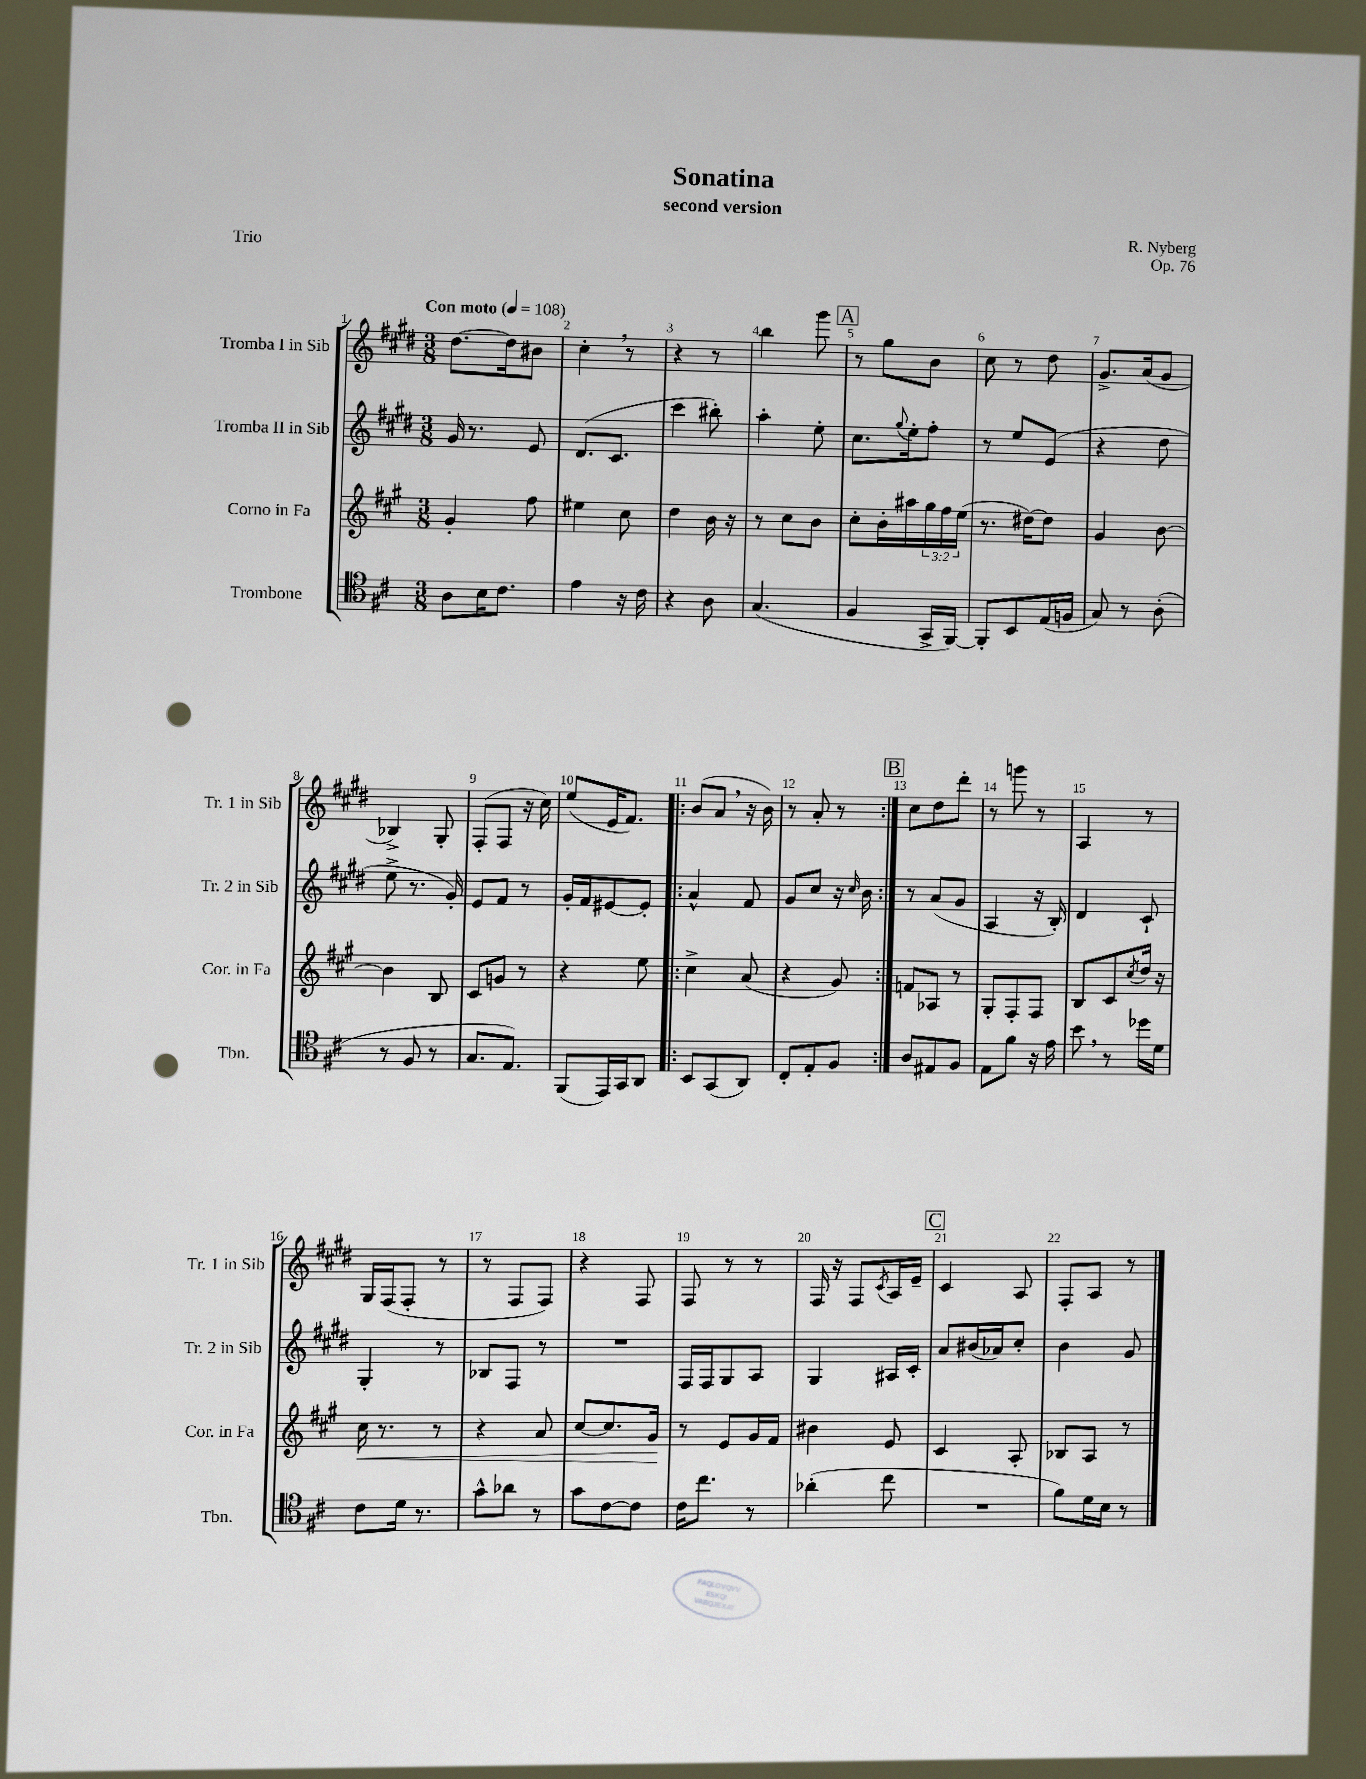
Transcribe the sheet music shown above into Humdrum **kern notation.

**kern	**kern	**dynam	**kern	**kern
*part4	*part3	*part3	*part2	*part1
*staff4	*staff3	*staff3	*staff2	*staff1
*I"Trombone	*I"Corno in Fa	*	*I"Tromba II in Sib	*I"Tromba I in Sib
*I'Tbn.	*I'Cor. in Fa	*	*I'Tr. 2 in Sib	*I'Tr. 1 in Sib
*clefC4	*clefG2	*	*clefG2	*clefG2
*k[f#c#]	*k[f#c#g#]	*	*k[f#c#g#d#]	*k[f#c#g#d#]
*M3/8	*M3/8	*	*M3/8	*M3/8
*MM108	*MM108	*	*MM108	*MM108
=1	=1	=1	=1	=1
!	!	!	!	!LO:TX:a:B:t=Con moto
8A\L	4g#'/	.	16g#/	[8.dd#\L
.	.	.	8.r	.
16B\K	.	.	.	.
8.c#\J	.	.	.	16dd#\k]
.	8ff#\	.	8e/	8b#X\J
=2	=2	=2	=2	=2
4e\	4ee#X\	.	(8.d#/L	4cc#',\
.	.	.	8.c#/J	.
16r	8cc#\	.	.	8r
16c#\	.	.	.	.
=3	=3	=3	=3	=3
4r	4dd\	.	4ccc#\	4r
8A\	16b\	.	8bb#X'\)	8r
.	16r	.	.	.
=4	=4	=4	=4	=4
(4.G/	8r	.	4aa'\	4bb\
.	8cc#\L	.	.	.
.	8b\J	.	8ee'\	8ggg#\
!!LO:REH:place=s1:t=A
=5	=5	=5	=5	=5
4F#/	8cc#'\L	.	8.cc#\L	8r
.	16b'\L	.	.	8gg#\L
.	.	.	8qqgg#/	.
.	16aa#X\	.	16ee'\k	.
16GG^/LL	24gg#\	.	8ff#'\J	8b\J
.	24ff#\	.	.	.
[16FF#/JJ)	.	.	.	.
.	(24ee\JJ	.	.	.
=6	=6	=6	=6	=6
8FF#'/L]	8.r	.	8r	8cc#\
8BB/	.	.	8ee/L	8r
.	[16dd#X\KL)	.	.	.
(16E/L	8dd#\J]	.	(8e/J	8dd#\
16Fn/JJ	.	.	.	.
=7	=7	=7	=7	=7
8G/)	4g#/	.	4r	8.g#^/L
8r	.	.	.	.
.	.	.	.	(16a/k
(8A'\	[8b\	.	8dd#\	8g#/J
!!LO:LB:g=z
=8	=8	=8	=8	=8
8r	4b\]	.	8ee^\	4B-X^/)
8F#/	.	.	8.r	.
8r	8B/	.	.	8G#'/
.	.	.	16g#'/)	.
=9	=9	=9	=9	=9
8.G/L	8c#/L	.	8e/L	(8F#'/L
.	8gn/J	.	8f#/J	8F#/J
8.E/J)	.	.	.	.
.	8r	.	8r	16r
.	.	.	.	16cc#\)
=10	=10	=10	=10	=10
(8FF#/L	4r	.	16g#'/LL	(8ee/L
.	.	.	16f#/J	.
16EE/L)	.	.	[8e#X/	16e/K
16GG/J	.	.	.	8.f#/J)
8AA/J	8ee\	.	8e#'/J]	.
=11!|:	=11!|:	=11!|:	=11!|:	=11!|:
8BB/L	4cc#^\	.	4a^^/	(8b/L
(8GG/	.	.	.	8a,/J
8AA/J)	(8a/	.	8f#/	16r
.	.	.	.	16b\)
=12	=12	=12	=12	=12
8C#'/L	4r	.	8g#/L	8r
8E'/	.	.	8cc#/J	8a'/
8F#/J	8g#/)	.	16r	8r
.	.	.	16qqcc#/	.
.	.	.	16b\	.
!!LO:REH:place=s1:t=B
=13:|!	=13:|!	=13:|!	=13:|!	=13:|!
8A/L	8fn/L	.	8r	8cc#\L
8E#X/	8A-X/J	.	(8a/L	8dd#\
8F#/J	8r	.	8g#/J	8ddd#'\J
=14	=14	=14	=14	=14
8E\L	8G#'/L	.	4A/	8r
8f#\J	8F#'/	.	.	8gggn\
16r	8F#/J	.	16r	8r
16e\	.	.	16B'/)	.
=15	=15	=15	=15	=15
8b,\	8B/L	.	4d#/	4A/
8r	8c#/	.	.	.
.	8qcc#/	.	.	.
16dd-X\LL	16dd/Jk	.	8c#`/	8r
16d\JJ	16r	.	.	.
!!LO:LB:g=z
=16	=16	=16	=16	=16
!	!	!LO:HP:b	!	!
8c#\L	16cc#\	<	4G#'/	16G#/LL
.	8.r	.	.	(16F#/J
16d\Jk	.	.	.	8F#'/J
8.r	.	.	.	.
.	8r	.	8r	8r
=17	=17	=17	=17	=17
8g^^\L	4r	.	8B-X/L	8r
8a-X\J	.	.	8F#/J	8F#/L
8r	8a/	.	8r	8F#/J)
=18	=18	=18	=18	=18
8g\L	[8cc#/L	.	4.r	4r
[8c#\	8.cc#/]	.	.	.
8c#\J]	.	.	.	8F#/
.	16g#/Jk	.	.	.
.	.	[	.	.
=19	=19	=19	=19	=19
16c#\KL	8r	.	16F#/LL	8F#/
8.cc#\J	.	.	16F#/J	.
.	8e/L	.	8G#/	8r
8r	16g#/L	.	8A/J	8r
.	16f#/JJ	.	.	.
=20	=20	=20	=20	=20
(4a-X'\	4b#X\	.	4G#/	16F#/
.	.	.	.	16r
.	.	.	.	8F#/L
.	.	.	.	8qc#/
8cc#\	8e/	.	16A#X/LL	16A/L
.	.	.	16c#'/JJ	16e~/JJ
!!LO:REH:place=s1:t=C
=21	=21	=21	=21	=21
4.r	4c#/	.	8a/L	4c#/
.	.	.	(16b#X/L	.
.	.	.	16a-X/J)	.
.	8A'/	.	8cc#'/J	8A/
=22	=22	=22	=22	=22
8f#\L)	8B-X/L	.	4b\	8F#'/L
16d\L	8A/J	.	.	8A/J
16B\JJ	.	.	.	.
8r	8r	.	8g#/	8r
==	==	==	==	==
*-	*-	*-	*-	*-
